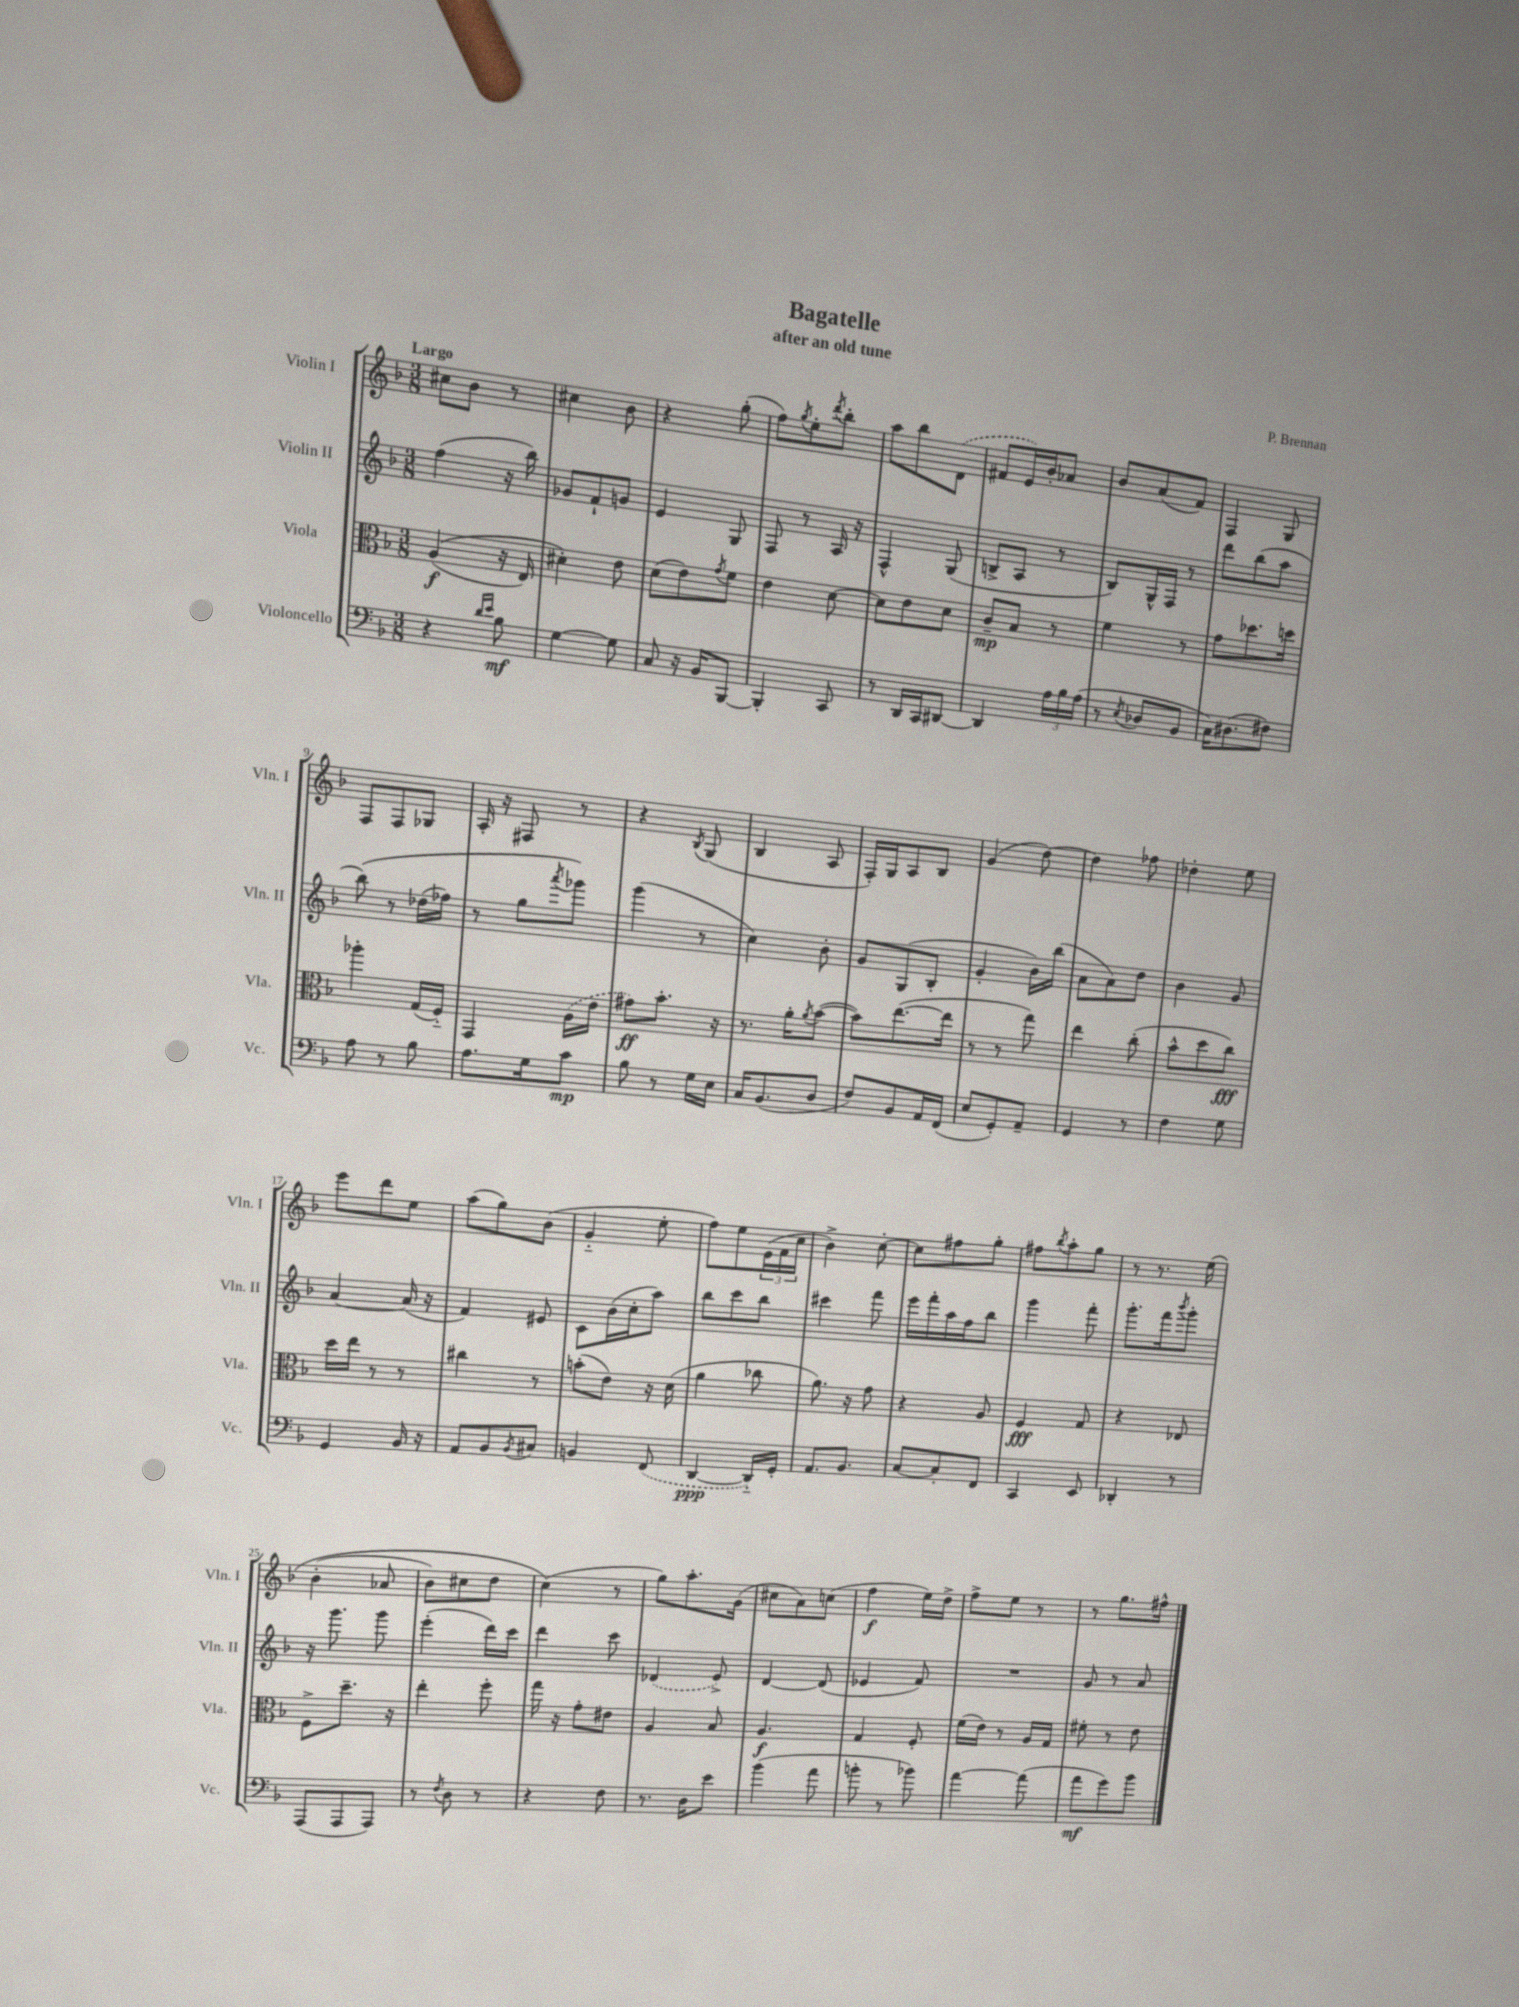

**kern	**dynam	**kern	**dynam	**kern	**kern	**dynam
*part4	*part4	*part3	*part3	*part2	*part1	*part1
*staff4	*staff4	*staff3	*staff3	*staff2	*staff1	*staff1
*I"Violoncello	*	*I"Viola	*	*I"Violin II	*I"Violin I	*
*I'Vc.	*	*I'Vla.	*	*I'Vln. II	*I'Vln. I	*
*clefF4	*	*clefC3	*	*clefG2	*clefG2	*
*k[b-]	*	*k[b-]	*	*k[b-]	*k[b-]	*
*M3/8	*	*M3/8	*	*M3/8	*M3/8	*
=1	=1	=1	=1	=1	=1	=1
!	!	!	!	!	!LO:TX:a:B:t=Largo	!
4r	.	((4A/	f	(4ff\	8cc#X\L	.
.	.	.	.	.	8b-\J	.
16qqd/LL	.	.	.	.	.	.
16qqe/JJ	.	.	.	.	.	.
8B-\	mf	16r	.	16r	8r	.
.	.	16E/)	.	16bb-\)	.	.
=2	=2	=2	=2	=2	=2	=2
[4G\	.	4d#X'\)	.	8g-X/L	4cc#X\	.
.	.	.	.	8f`/	.	.
8G\]	.	8e\	.	8gn/J	8b-\	.
=3	=3	=3	=3	=3	=3	=3
8C/	.	(8d\L	.	4e/	4r	.
16r	.	8e\)	.	.	.	.
16BB-/KL	.	.	.	.	.	.
.	.	8qg/	.	.	.	.
[8BBB-/J	.	8f\J	.	8G/	(8gg'\	.
=4	=4	=4	=4	=4	=4	=4
4BBB-'/]	.	4e\	.	8F/	8ff\L)	.
.	.	.	.	.	8qgg/	.
.	.	.	.	8r	8ee'\	.
.	.	.	.	.	8qddd/	.
8CC/	.	[8d\	.	16A/	8bb-'\J	.
.	.	.	.	16r	.	.
=5	=5	=5	=5	=5	=5	=5
8r	.	8d\L]	.	4F^^/	8aa\L	.
16DD/LL	.	8e\	.	.	8bb-\	.
16CC/J	.	.	.	.	.	.
[8DD#X/J	.	8d\J	.	(8G/	(8d\J	.
=6	=6	=6	=6	=6	=6	=6
4DD#/]	.	8c~/L	mp	8Bn^/L	8f#X/L	.
.	.	8B-/J	.	8A/J	16e/L)	.
.	.	.	.	.	16b-'/J	.
24A\LL	.	8r	.	8r	8a-X/J	.
24B-\	.	.	.	.	.	.
(24A\JJ	.	.	.	.	.	.
=7	=7	=7	=7	=7	=7	=7
8r	.	4f\	.	8B-/L)	8b-/L	.
8qE/	.	.	.	.	.	.
8D-X/L	.	.	.	16G^^/L	(8a/	.
.	.	.	.	16F/JJ	.	.
8BB-/J	.	8r	.	8r	8f/J)	.
=8	=8	=8	=8	=8	=8	=8
16C\KL)	.	8g\L	.	8ddd\L	4F/	.
(8.D#X\	.	.	.	.	.	.
.	.	8.dd-X\	.	(8bb-\	.	.
8F#X\J)	.	.	.	8aa\J	8G/	.
.	.	16ddn\Jk	.	.	.	.
!!LO:LB:g=z
=9	=9	=9	=9	=9	=9	=9
8A\	.	4aa-X'\	.	(8bb-\)	8F/L	.
8r	.	.	.	8r	8F/	.
8B-\	.	(16G/LL	.	(16dd-X\LL	8G-X/J	.
.	.	16F/JJ)	.	16ff-X\JJ)	.	.
=10	=10	=10	=10	=10	=10	=10
8.A\L	.	4GG/	.	8r	16A'/	.
.	.	.	.	.	16r	.
.	.	.	.	8gg\L	8F#X/	.
16G\k	.	.	.	.	.	.
.	.	.	.	8qaaa/	.	.
8c\J	mp	(16A\LL	.	8ggg-X\J)	8r	.
.	.	16e\JJ	.	.	.	.
=11	=11	=11	=11	=11	=11	=11
8B-\	.	8g#X\L)	ff	(4ggg\	4r	.
8r	.	8.b-'\J	.	.	.	.
.	.	.	.	.	8qB-/	.
16G\LL	.	.	.	8r	(8G/	.
16E\JJ	.	16r	.	.	.	.
=12	=12	=12	=12	=12	=12	=12
16C/KL	.	8.r	.	4cc\)	4B-/	.
(8.BB-/	.	.	.	.	.	.
.	.	16a'\KL	.	.	.	.
.	.	8qa/	.	.	.	.
8D/J	.	([8b-\J	.	8b-'\	8A/	.
=13	=13	=13	=13	=13	=13	=13
8F/L)	.	8b-\L])	.	8g/L	16F'/LL)	.
.	.	.	.	.	16G/J	.
8BB-/	.	([8.ee\	.	(8G/	8A/	.
16AA/L	.	.	.	8B-'/J	8B-/J	.
(16FF/JJ	.	16ee\Jk]	.	.	.	.
=14	=14	=14	=14	=14	=14	=14
8E/L	.	8r	.	4g'/	(4g/	.
8GG'/)	.	8r	.	.	.	.
8AA~/J	.	8gg\)	.	16b-\LL)	[8dd\)	.
.	.	.	.	(16bb-\JJ	.	.
=15	=15	=15	=15	=15	=15	=15
4GG/	.	4ee\	.	8a\L	4dd\]	.
.	.	.	.	8a\)	.	.
8r	.	(8cc'\	.	8dd\J	8ff-X\	.
=16	=16	=16	=16	=16	=16	=16
4F\	.	8b-^^\L	.	4b-\	4dd-X'\	.
.	.	8dd\	.	.	.	.
8G\	.	8cc\J)	fff	8g/	8ee\	.
!!LO:LB:g=z
=17	=17	=17	=17	=17	=17	=17
4GG/	.	16dd\LL	.	[4a/	8eee\L	.
.	.	16ee\JJ	.	.	.	.
.	.	8r	.	.	8ddd\	.
16BB-/	.	8r	.	(16a/]	8ee\J	.
16r	.	.	.	16r	.	.
=18	=18	=18	=18	=18	=18	=18
8AA/L	.	4cc#X\	.	4f/)	(8aa\L	.
8BB-/	.	.	.	.	8gg\)	.
8qBB-/	.	.	.	.	.	.
8C#X/J	.	8r	.	8e#X/	(8b-\J	.
=19	=19	=19	=19	=19	=19	=19
4BBn/	.	(8bn'\L	.	8c\L	4g/	.
.	.	8e\J)	.	(16b-\L	.	.
.	.	.	.	16cc'\J	.	.
(8FF/	.	16r	.	8aa\J)	8ee'\	.
.	.	(16d\	.	.	.	.
=20	=20	=20	=20	=20	=20	=20
[4DD/	ppp	4a\	.	8bb-\L	8ff\L)	.
.	.	.	.	8ccc\	8ee\	.
16DD/LL])	.	8cc-X\	.	8bb-\J	(24e\L	.
.	.	.	.	.	24f\	.
16GG'/JJ	.	.	.	.	.	.
.	.	.	.	.	24cc\JJ	.
=21	=21	=21	=21	=21	=21	=21
8.AA/L	.	8.a\)	.	4ccc#X\	4b-^\)	.
8.BB-/J	.	16r	.	.	.	.
.	.	8g\	.	8fff\	[8cc'\	.
=22	=22	=22	=22	=22	=22	=22
[8C/L	.	4r	.	16eee\LL	8cc\L]	.
.	.	.	.	16fff'\	.	.
8C'/]	.	.	.	16aa\	8ff#X\	.
.	.	.	.	16ff\J	.	.
8FF/J	.	8A/	.	8bb-\J	8gg'\J	.
=23	=23	=23	=23	=23	=23	=23
4CC/	.	4F/	fff	4ggg\	8ff#X\L	.
.	.	.	.	.	8qbb-/	.
.	.	.	.	.	8aa'\	.
8EE/	.	8G/	.	8fff'\	8gg\J	.
=24	=24	=24	=24	=24	=24	=24
4DD-X'/	.	4r	.	8.ggg'\L	8r	.
.	.	.	.	.	8.r	.
.	.	.	.	16fff\k	.	.
.	.	.	.	8qbbb-/	.	.
8r	.	8E-X/	.	8ggg'\J	.	.
.	.	.	.	.	(16ee\	.
!!LO:LB:g=z
=25	=25	=25	=25	=25	=25	=25
(8AAA/L	.	8F^\L	.	16r	(4b-'\	.
.	.	.	.	8.ggg\	.	.
8AAA/	.	8.dd~\J	.	.	.	.
8AAA/J)	.	.	.	8ggg\	8a-X/	.
.	.	16r	.	.	.	.
=26	=26	=26	=26	=26	=26	=26
8r	.	4ee'\	.	(4eee'\	8b-\L)	.
8qF/	.	.	.	.	.	.
8D\	.	.	.	.	8cc#X\	.
8r	.	8ff'\	.	16ddd\LL)	8dd\J	.
.	.	.	.	16ccc\JJ	.	.
=27	=27	=27	=27	=27	=27	=27
4r	.	16gg\	.	4ddd\	(4cc\)	.
.	.	16r	.	.	.	.
.	.	8g'\L	.	.	.	.
8F\	.	8e#X\J	.	8ccc\	8r	.
=28	=28	=28	=28	=28	=28	=28
8.r	.	4A/	.	(4d-X/	8gg\L)	.
.	.	.	.	.	8.aa'\	.
16D\KL	.	.	.	.	.	.
8e\J	.	8B-/	.	8e^/)	.	.
.	.	.	.	.	(16g\Jk	.
=29	=29	=29	=29	=29	=29	=29
(4b-\	.	4.A/	f	[4d/	8cc#X\L	.
.	.	.	.	.	8a\)	.
8a\	.	.	.	(8d/]	(8ccn\J	.
=30	=30	=30	=30	=30	=30	=30
8bn'\	.	4G/	.	4e-X/	4ff\	f
8r	.	.	.	.	.	.
8b-X\)	.	8F'/	.	8f/)	16ee\LL)	.
.	.	.	.	.	16dd^\JJ	.
=31	=31	=31	=31	=31	=31	=31
[4a\	.	(16f\LL	.	4.r	8ff^\L	.
.	.	16e\JJ)	.	.	.	.
.	.	8r	.	.	8ee\J	.
(8a\]	.	16A/LL	.	.	8r	.
.	.	16G/JJ	.	.	.	.
=32	=32	=32	=32	=32	=32	=32
8a\L	mf	8f#X'\	.	8g/	8r	.
8g\)	.	8r	.	8r	8.gg\L	.
8b-\J	.	8e\	.	8a/	.	.
.	.	.	.	.	16ff#X^^\Jk	.
==	==	==	==	==	==	==
*-	*-	*-	*-	*-	*-	*-
